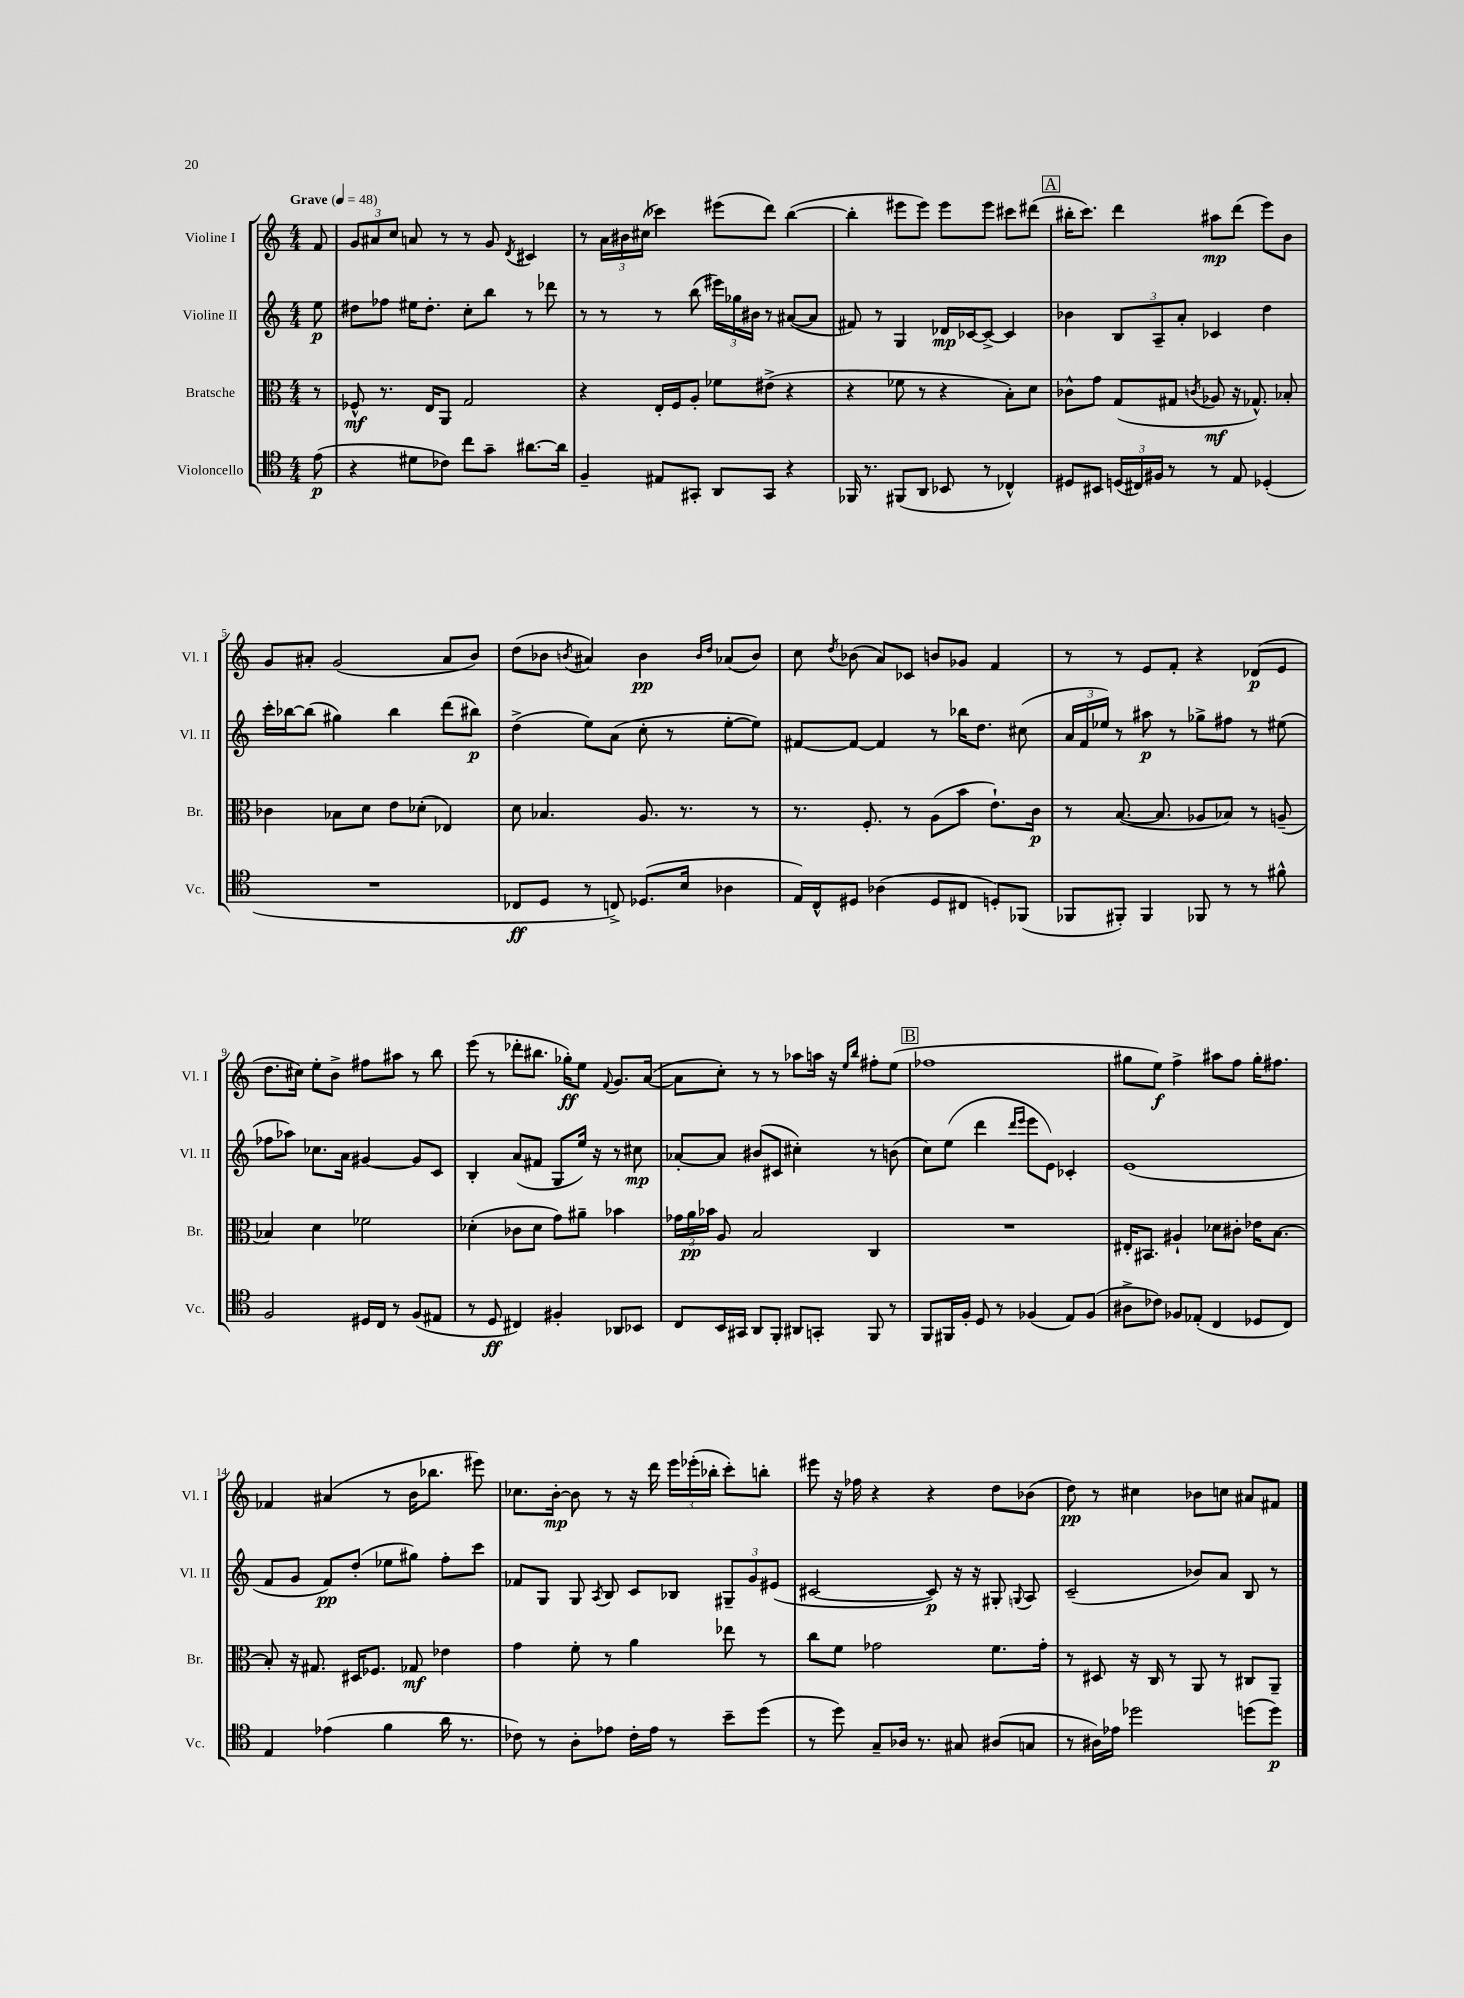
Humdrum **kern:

**kern	**dynam	**kern	**dynam	**kern	**dynam	**kern	**dynam
*part4	*part4	*part3	*part3	*part2	*part2	*part1	*part1
*staff4	*staff4	*staff3	*staff3	*staff2	*staff2	*staff1	*staff1
*I"Violoncello	*	*I"Bratsche	*	*I"Violine II	*	*I"Violine I	*
*I'Vc.	*	*I'Br.	*	*I'Vl. II	*	*I'Vl. I	*
*clefC4	*	*clefC3	*	*clefG2	*	*clefG2	*
*k[]	*	*k[]	*	*k[]	*	*k[]	*
*M4/4	*	*M4/4	*	*M4/4	*	*M4/4	*
*MM48	*	*MM48	*	*MM48	*	*MM48	*
=	=	=	=	=	=	=	=
!	!	!	!	!	!	!LO:TX:a:B:t=Grave	!
(8e\	p	8r	.	8ee\	p	8f/	.
=1	=1	=1	=1	=1	=1	=1	=1
4r	.	8F-X^^/	mf	8dd#X\L	.	12g/L	.
.	.	.	.	.	.	12a#X/	.
.	.	8.r	.	8ff-X\J	.	.	.
.	.	.	.	.	.	12cc/J	.
8d#X\L	.	.	.	16ee#X\KL	.	8an/	.
.	.	16E/KL	.	8.dd#'\J	.	.	.
8c-X\J)	.	8AA/J	.	.	.	8r	.
8cc\L	.	2G/	.	8cc'\L	.	8r	.
8g~\J	.	.	.	8bb\J	.	8g/	.
.	.	.	.	.	.	8qd/	.
[8.a#X\L	.	.	.	8r	.	4c#X/	.
.	.	.	.	8ddd-X\	.	.	.
16a#\Jk]	.	.	.	.	.	.	.
=2	=2	=2	=2	=2	=2	=2	=2
4F~/	.	4r	.	8r	.	8r	.
.	.	.	.	8r	.	24a\LL	.
.	.	.	.	.	.	24b#X\	.
.	.	.	.	.	.	(24cc#X\JJ	.
8E#X/L	.	16E'/LL	.	8r	.	4ccc-X\)	.
.	.	16F/J	.	.	.	.	.
8GG#X'/J	.	8A'/J	.	(8bb\	.	.	.
8AA/L	.	8f-X\L	.	24eee#X\LL)	.	(8eee#X\L	.
.	.	.	.	24gg-X\	.	.	.
.	.	.	.	24b#X\JJ	.	.	.
8GG#/J	.	(8e#X^\J	.	8r	.	8ddd\J)	.
4r	.	4r	.	([8a#X/L	.	([4bb\	.
.	.	.	.	8a#/J]	.	.	.
=3	=3	=3	=3	=3	=3	=3	=3
16FF-X/	.	4r	.	8f#X/)	.	4bb'\]	.
8.r	.	.	.	.	.	.	.
.	.	.	.	8r	.	.	.
(8FF#X/L	.	8f-X\	.	4G/	.	8eee#X\L	.
8AA/J	.	8r	.	.	.	8eee#\J)	.
8BB-X/	.	4r	.	16d-X/LL	mp	8eee#\L	.
.	.	.	.	[16c-X/J	.	.	.
8r	.	.	.	8c-^/J_	.	8eee#\J	.
4C-X^^/)	.	8B'\L)	.	4c-/]	.	8ccc#X\L	.
.	.	8d\J	.	.	.	(8ddd#X\J	.
!!LO:REH:place=s1:t=A
=4	=4	=4	=4	=4	=4	=4	=4
8D#X/L	.	8c-X^^\L	.	4b-X\	.	16bb#X'\KL	.
.	.	.	.	.	.	8.ccc\J)	.
8BB#X/J	.	8g\J	.	.	.	.	.
(24Dn/LL	.	(8G/L	.	12B/L	.	4ddd\	.
24C#X/)	.	.	.	.	.	.	.
24F#X/JJ	.	.	.	12A~/	.	.	.
8r	.	8G#X/J	.	.	.	.	.
.	.	.	.	12a'/J	.	.	.
.	.	8qcn/	.	.	.	.	.
8r	.	8A-X/	mf	4c-X/	.	8aa#X\L	mp
8E/	.	16r	.	.	.	(8ddd\J	.
.	.	8.G-X^^/)	.	.	.	.	.
(4D-X'/	.	.	.	4dd\	.	8eee\L)	.
.	.	8B-X'/	.	.	.	8b\J	.
!!LO:LB:g=z
=5	=5	=5	=5	=5	=5	=5	=5
1r	.	4c-X\	.	16ccc'\LL	.	8g/L	.
.	.	.	.	[16bb-X\J	.	.	.
.	.	.	.	(8bb-\J]	.	8a#X'/J	.
.	.	8B-X\L	.	4gg#X\)	.	(2g/	.
.	.	8d\J	.	.	.	.	.
.	.	8e\L	.	4bb-\	.	.	.
.	.	(8d-X'\J	.	.	.	.	.
.	.	4E-X/)	.	(8ddd\L	.	8a#/L	.
.	.	.	.	8bb#X\J)	p	8b/J)	.
=6	=6	=6	=6	=6	=6	=6	=6
8C-X/L	ff	8d\	.	(4dd^\	.	(8dd\L	.
8D/J	.	4.B-X/	.	.	.	8b-X\J	.
.	.	.	.	.	.	8qbn/	.
8r	.	.	.	8ee\L)	.	4a#X/)	.
8Cn^/)	.	.	.	(8a\J	.	.	.
(8.D-X/L	.	8.A/	.	8cc'\	.	4b\	pp
.	.	.	.	8r	.	.	.
16B/Jk	.	8.r	.	.	.	.	.
.	.	.	.	.	.	16qqb/LL	.
.	.	.	.	.	.	16qqdd/JJ	.
4A-X\	.	.	.	[8ee'\L	.	(8a-X/L	.
.	.	8r	.	8ee\J])	.	8b/J)	.
=7	=7	=7	=7	=7	=7	=7	=7
16E/LL)	.	8.r	.	[8f#X/L	.	8cc\	.
16C^^/J	.	.	.	.	.	.	.
.	.	.	.	.	.	8qdd/	.
8D#X/J	.	.	.	8f#/J_	.	(8b-X\	.
.	.	8.F'/	.	.	.	.	.
(4A-X\	.	.	.	4f#/]	.	8a/L)	.
.	.	8r	.	.	.	8c-X/J	.
8D#/L	.	(8A\L	.	8r	.	8bn/L	.
8C#X/J	.	8b\J	.	16bb-X\KL	.	8g-X/J	.
.	.	.	.	8.dd\J	.	.	.
8Dn'/L)	.	8.e`\L)	.	.	.	4f/	.
(8FF-X/J	.	.	.	(8cc#X\	.	.	.
.	.	16c\Jk	p	.	.	.	.
=8	=8	=8	=8	=8	=8	=8	=8
8FF-X/L	.	8r	.	24a/LL	.	8r	.
.	.	.	.	24f/	.	.	.
.	.	.	.	24ee-X/JJ)	.	.	.
8FF#X'/J)	.	([8.B/	.	8r	.	8r	.
4FF#/	.	.	.	8aa#X\	p	8e/L	.
.	.	8.B/]	.	.	.	.	.
.	.	.	.	8r	.	8f'/J	.
8FF-X/	.	8A-X/L	.	8gg-X^\L	.	4r	.
8r	.	8B-X/J)	.	8ff#X\J	.	.	.
8r	.	8r	.	8r	.	(8d-X/L	p
8f#X^^\	.	(8An~/	.	(8ee#X\	.	8e/J	.
!!LO:LB:g=z
=9	=9	=9	=9	=9	=9	=9	=9
2F/	.	4B-X/)	.	8ff-X\L	.	8.dd\L	.
.	.	.	.	8aa-X\J)	.	.	.
.	.	.	.	.	.	16cc#X\Jk)	.
.	.	4d\	.	8.cc-X\L	.	8ee'\L	.
.	.	.	.	.	.	8b^\J	.
.	.	.	.	16a\Jk	.	.	.
16D#X/LL	.	2f-X\	.	[4g#X/	.	8ff#X\L	.
16C/JJ	.	.	.	.	.	.	.
8r	.	.	.	.	.	8aa#X\J	.
(8F/L	.	.	.	8g#/L]	.	8r	.
8E#X/J	.	.	.	8c/J	.	8bb\	.
=10	=10	=10	=10	=10	=10	=10	=10
8r	.	(4d-X'\	.	4B'/	.	(8eee\	.
8D/	ff	.	.	.	.	8r	.
4C#X/)	.	8c-X\L	.	(8a/L	.	8ddd-X'\L	.
.	.	8d-\J	.	8f#X/J	.	8.bb#X\J	.
4F#X'/	.	8g\L)	.	8G/L	.	.	.
.	.	.	.	.	.	16gg-X'\KL)	ff
.	.	8a#X~\J	.	16ee/Jk)	.	8ee\J	.
.	.	.	.	16r	.	.	.
.	.	.	.	.	.	8qqf/	.
8AA-X/L	.	4b-X\	.	8r	.	8.g/L	.
8BB-X/J	.	.	.	8cc#X\	mp	.	.
.	.	.	.	.	.	([16a/Jk	.
=11	=11	=11	=11	=11	=11	=11	=11
8C/L	.	24g-X\LL	.	[8a-X'/L	.	8a\L]	.
.	.	24a\	pp	.	.	.	.
.	.	24b-X\JJ	.	.	.	.	.
16BB/L	.	8A/	.	8a-/J]	.	8cc'\J)	.
16GG#X/JJ	.	.	.	.	.	.	.
8AA/L	.	2B/	.	(8b#X/L	.	8r	.
8FF'/J	.	.	.	8c#X/J	.	8r	.
8AA#X/L	.	.	.	4cc#X'\)	.	8aa-X\L	.
8GGn'/J	.	.	.	.	.	16aan\Jk	.
.	.	.	.	.	.	16r	.
.	.	.	.	.	.	16qqee/LL	.
.	.	.	.	.	.	16qqbb/JJ	.
8FF/	.	4C/	.	8r	.	8ff#X'\L	.
8r	.	.	.	(8bn\	.	(8ee\J	.
!!LO:REH:place=s1:t=B
=12	=12	=12	=12	=12	=12	=12	=12
8FF/L	.	1r	.	8cc\L)	.	1ff-X	.
16FF#X/L	.	.	.	(8ee\J	.	.	.
16F'/JJ	.	.	.	.	.	.	.
8D/	.	.	.	4ddd\	.	.	.
8r	.	.	.	.	.	.	.
.	.	.	.	16qqddd/LL	.	.	.
.	.	.	.	16qqeee/JJ	.	.	.
(4F-X/	.	.	.	8eee\L	.	.	.
.	.	.	.	8e\J)	.	.	.
8E/L)	.	.	.	4c-X'/	.	.	.
(8F-/J	.	.	.	.	.	.	.
=13	=13	=13	=13	=13	=13	=13	=13
8A#X^\L	.	16E#X'/KL	.	(1e	.	8gg#X\L	.
.	.	8.BB#X/J	.	.	.	.	.
8c-X\J)	.	.	.	.	.	8ee\J)	f
8F-X/L	.	4A#X`/	.	.	.	4ff^\	.
(8E-X'/J	.	.	.	.	.	.	.
4C/	.	8d-X\L	.	.	.	8aa#X\L	.
.	.	8c#X'\J	.	.	.	8ff\J	.
8D-X/L	.	16e-X\KL	.	.	.	16gg#'\KL	.
.	.	[8.B\J	.	.	.	8.ff#X\J	.
8C/J)	.	.	.	.	.	.	.
!!LO:LB:g=z
=14	=14	=14	=14	=14	=14	=14	=14
4E/	.	8B'/]	.	8f/L	.	4f-X/	.
.	.	16r	.	8g/J	.	.	.
.	.	8.G#X/	.	.	.	.	.
(4e-X\	.	.	.	8f/L)	pp	(4a#X/	.
.	.	16D#X/KL	.	(8dd'/J	.	.	.
.	.	8.F-X/J	.	.	.	.	.
4f\	.	.	.	8ee-X\L	.	8r	.
.	.	8G-X/	mf	8gg#X\J)	.	16b\KL	.
.	.	.	.	.	.	8.bb-X\J	.
16a\	.	4e-X\	.	8ff'\L	.	.	.
8.r	.	.	.	.	.	.	.
.	.	.	.	8ccc\J	.	8eee#X\)	.
=15	=15	=15	=15	=15	=15	=15	=15
8c-X\)	.	4g\	.	8f-X/L	.	8.cc-X\L	.
8r	.	.	.	8G/J	.	.	.
.	.	.	.	.	.	[16b'\Jk	mp
8A'\L	.	8f'\	.	8G/	.	8b\]	.
.	.	.	.	8qA/	.	.	.
8e-X\J	.	8r	.	8B/	.	8r	.
16c-'\LL	.	4a\	.	8c/L	.	16r	.
16e-\JJ	.	.	.	.	.	16ddd\	.
8r	.	.	.	8B-X/J	.	24eee\LL	.
.	.	.	.	.	.	(24eee-X'\	.
.	.	.	.	.	.	24bb-X'\JJ	.
8b~\L	.	8ee-X\	.	12G#X~/L	.	8ccc'\L)	.
.	.	.	.	12g/	.	.	.
(8dd\J	.	8r	.	.	.	8bbn'\J	.
.	.	.	.	(12e#X/J	.	.	.
=16	=16	=16	=16	=16	=16	=16	=16
8r	.	8cc\L	.	[2c#X/	.	8eee#X\	.
8dd\)	.	8f\J	.	.	.	16r	.
.	.	.	.	.	.	16ff-X\	.
8G~/L	.	2g-X\	.	.	.	4r	.
16A-X/Jk	.	.	.	.	.	.	.
8.r	.	.	.	.	.	.	.
.	.	.	.	8c#/])	p	4r	.
8G#X/	.	.	.	16r	.	.	.
.	.	.	.	16r	.	.	.
(8A#X/L	.	8.f\L	.	8G#X'/	.	8dd\L	.
.	.	.	.	8qqGn/	.	.	.
8Gn/J	.	.	.	8A/	.	(8b-X\J	.
.	.	16g-'\Jk	.	.	.	.	.
=17	=17	=17	=17	=17	=17	=17	=17
8r	.	8r	.	(2c~/	.	8dd\)	pp
16A#X\LL)	.	8D#X/	.	.	.	8r	.
16e-X\JJ	.	.	.	.	.	.	.
2dd-X\	.	16r	.	.	.	4cc#X\	.
.	.	16C/	.	.	.	.	.
.	.	8r	.	.	.	.	.
.	.	8AA/	.	8b-X/L)	.	8b-X\L	.
.	.	8r	.	8a/J	.	8ccn\J	.
(8ddn\L	.	8C#X/L	.	8B/	.	8a#X/L	.
8dd\J)	p	8AA~/J	.	8r	.	8f#X/J	.
==	==	==	==	==	==	==	==
*-	*-	*-	*-	*-	*-	*-	*-
